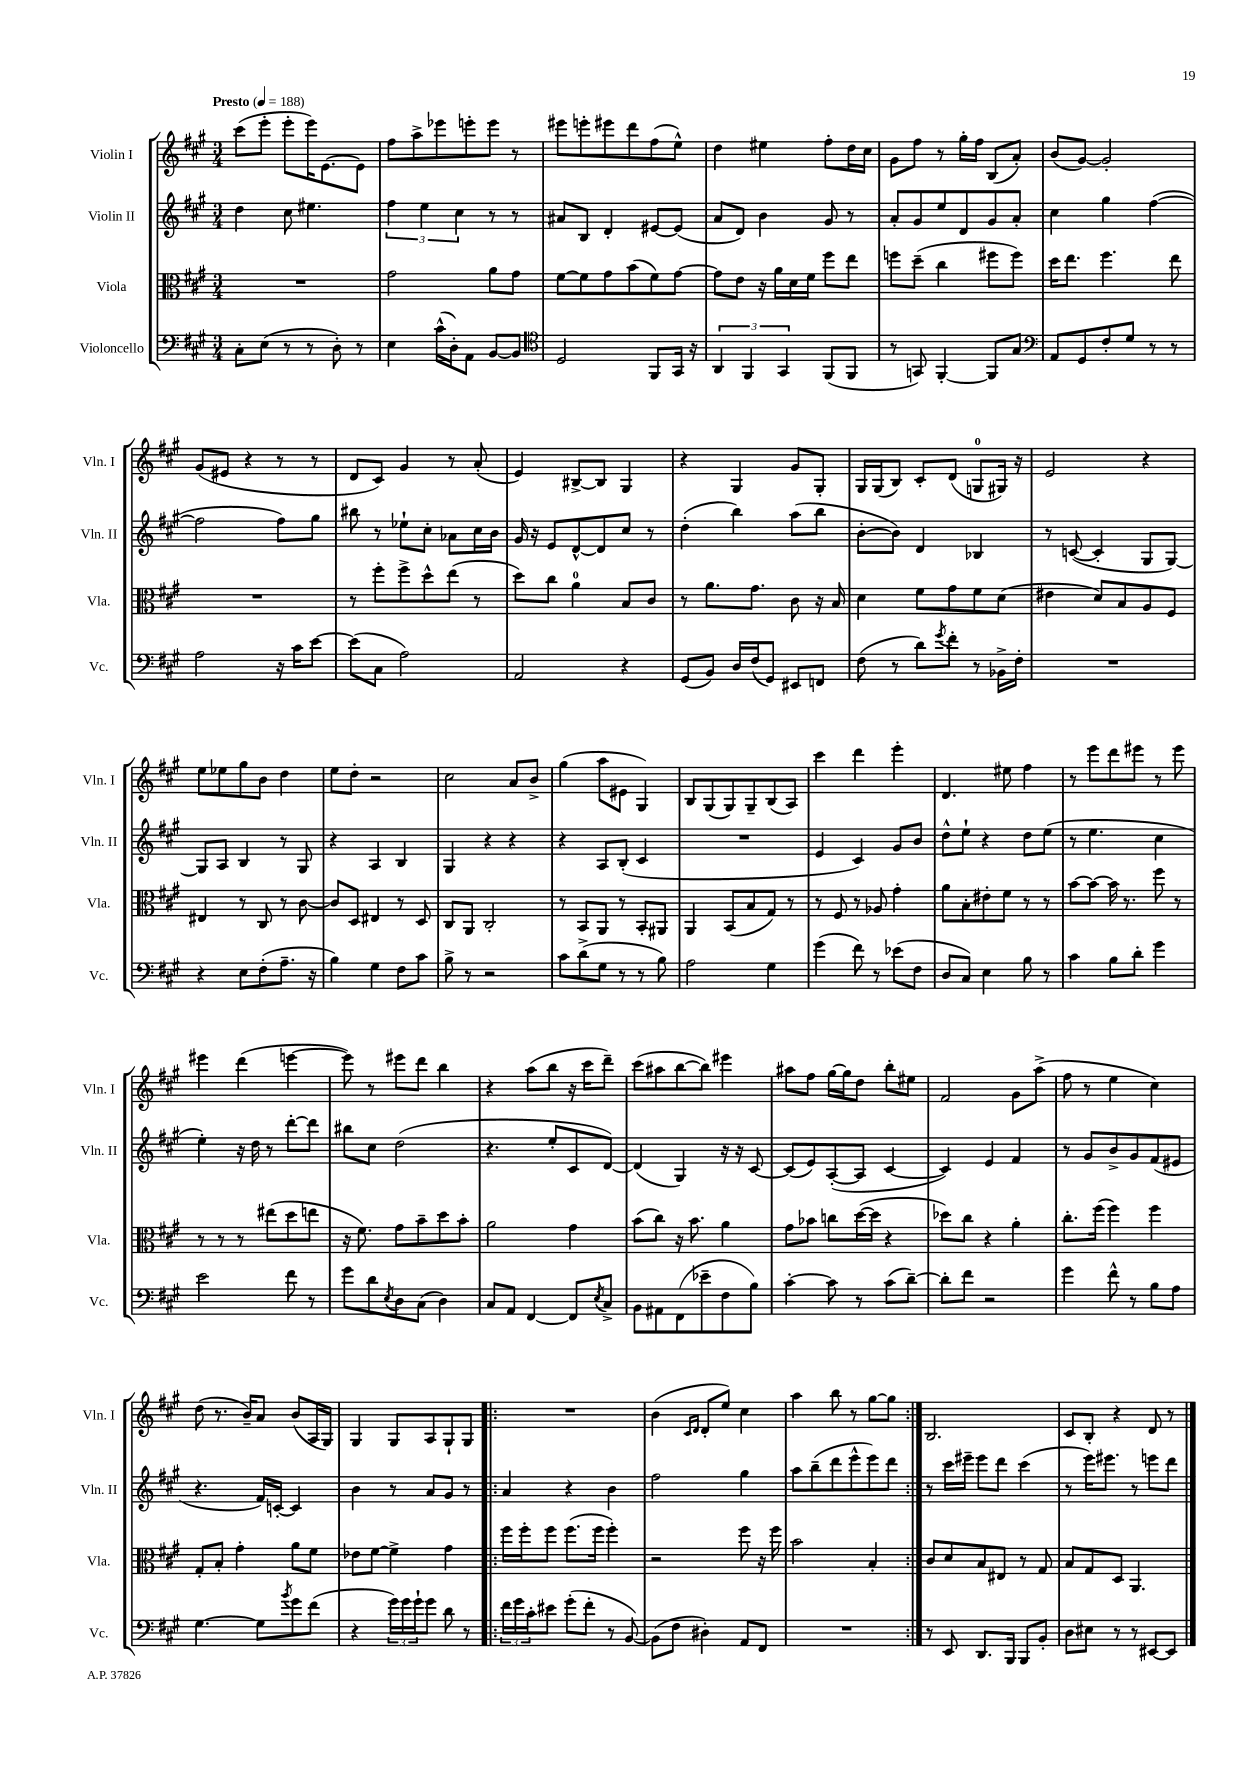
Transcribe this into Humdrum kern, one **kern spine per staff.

**kern	**kern	**kern	**kern
*staff4	*staff3	*staff2	*staff1
*clefF4	*clefC3	*clefG2	*clefG2
*k[f#c#g#]	*k[f#c#g#]	*k[f#c#g#]	*k[f#c#g#]
*M3/4	*M3/4	*M3/4	*M3/4
*MM188	*MM188	*MM188	*MM188
8C#'	2.r	4dd	(8ccc#
(8E	.	.	8eee'
8r	.	8cc#	8eee'
8r	.	4.ee#	16eee)
.	.	.	[8.e
8D')	.	.	.
8r	.	.	8e]
=	=	=	=
4E	2g#	6ff#	8ff#
.	.	.	8aa^
.	.	6ee	.
(16c#^^	.	.	8eee-
16D')	.	.	.
.	.	6cc#	.
8AA	.	.	8eee'
[8BB	8a	8r	8eee
8BB]	8g#	8r	8r
=	=	=	=
*clefC4	*	*	*
2D	[8f#	8a#	8eee#
.	8f#]	8B	8eee'
.	8g#	4d'	8eee#
.	(8b	.	8ddd
8FF#	8f#)	[8e#	(8ff#
16GG#	[8g#	(8e#]	8ee^^)
16r	.	.	.
=	=	=	=
6AA	8g#]	8a	4dd
.	8e	8d)	.
6FF#	.	.	.
.	16r	4b	4ee#
.	16a	.	.
6GG#	.	.	.
.	16d	.	.
.	16f#	.	.
(8FF#	8ff#	8g#	8ff#'
8FF#	8ee	8r	16dd
.	.	.	16cc#
=	=	=	=
8r	8ff	8a'	8g#
8GG)	(8dd~	8g#	8ff#
[4FF#'	4cc#	8ee	8r
.	.	8d	16gg#'
.	.	.	16ff#
8FF#]	8ff#	8g#	(8B
8G#	8ff#)	8a'	8a')
=	=	=	=
*clefF4	*	*	*
8AA	16dd	4cc#	(8b
.	8.ee	.	.
8GG#	.	.	[8g#)
8F#'	4.ff#	4gg#	2g#']
8G#	.	.	.
8r	.	([4ff#	.
8r	8ee	.	.
=	=	=	=
2A	2.r	2ff#]	(8g#
.	.	.	8e#
.	.	.	4r
16r	.	8ff#)	8r
16c#	.	.	.
[8e	.	8gg#	8r
=	=	=	=
(8e]	8r	8bb#	8d
8C#	8ff#'	8r	8c#)
2A)	8ff#^	8ee-`	4g#
.	8dd^^	8cc#'	.
.	(8ee	8a-	8r
.	8r	16cc#	(8a'
.	.	16b	.
=	=	=	=
2AA	8dd)	16g#	4e)
.	.	16r	.
.	8cc#	8e	.
.	4a	[8d^^	[8B#^
.	.	8d]	8B#]
4r	8B	8cc#	4G#
.	8c#	8r	.
=	=	=	=
(8GG#	8r	(4dd'	4r
8BB)	8.a	.	.
16D	.	4bb)	4G#
(16F#	8.g#	.	.
8GG#)	.	.	.
8EE#	8c#	(8aa	8g#
8FF	16r	8bb	8G#'
.	16B	.	.
=	=	=	=
(8F#	4d	[8b'	16G#
.	.	.	(16G#
8r	.	8b])	8B)
8d)	8f#	4d	8c#'
8qg#	.	.	.
8f#'	8g#	.	(8d
8r	8f#	4B-	8G
16BB-^	(8d	.	16G#)
16F#'	.	.	16r
=	=	=	=
2.r	4e#	8r	2e
.	.	([8c	.
.	8d)	4c']	.
.	8B	.	.
.	8A	8G#	4r
.	8F#	[8G#)	.
=	=	=	=
4r	4E#	8G#]	8ee
.	.	8A	8ee-
8E	8r	4B	8gg#
(8F#'	8C#	.	8b
8.A~	8r	8r	4dd
.	[8c#	8G#	.
16r	.	.	.
=	=	=	=
4B)	8c#]	4r	8ee
.	8D	.	8dd'
4G#	4E#	4A	2r
8F#	8r	4B	.
8c#	8D	.	.
=	=	=	=
8B^	8C#	4G#	2cc#
8r	8AA	.	.
2r	2C#'	4r	.
.	.	4r	8a
.	.	.	8b^
=	=	=	=
8c#	8r	4r	(4gg#
(8d^	8BB	.	.
8G#	8AA	8A	8aa
8r	8r	(8B'	8e#
8r	8BB'	4c#	4G#)
8B)	8AA#	.	.
=	=	=	=
2A	4AA	2.r	8B
.	.	.	(8G#
.	(8BB	.	8G#)
.	8B	.	8G#~
4G#	8G#)	.	(8B
.	8r	.	8A)
=	=	=	=
(4g#	8r	4e	4ccc#
.	8F#	.	.
8f#)	8r	4c#)	4ddd
8r	8A-	.	.
(8e-	4g#'	8g#	4eee'
8F#	.	8b	.
=	=	=	=
8D	8a	8dd^^	4.d
8C#)	8B'	8ee`	.
4E	8e#'	4r	.
.	8f#	.	8ee#
8B	8r	8dd	4ff#
8r	8r	(8ee	.
=	=	=	=
4c#	[8b	8r	8r
.	8b_	4.ee	8eee
8B	16b]	.	8ddd
.	8.r	.	.
8d'	.	.	8eee#
4g#	8ff#	4cc#	8r
.	8r	.	8eee#
=	=	=	=
2e	8r	4ee')	4eee#
.	8r	.	.
.	8r	16r	(4ddd
.	.	16dd	.
.	(8ee#	8r	.
8f#	8dd	[8ddd'	[4eee
8r	8ee	8ddd]	.
=	=	=	=
8g#	16r	8bb#	8eee])
.	8.f#)	.	.
8d	.	8cc#	8r
8qE	.	.	.
8D	8g#	(2dd	8eee#
(8C#	8b~	.	8ddd
4D)	8dd	.	4bb
.	8b'	.	.
=	=	=	=
8C#	2a	4.r	4r
8AA	.	.	.
[4FF#	.	.	(8aa
.	.	8ee'	8bb
8FF#]	4g#	8c#	16r
.	.	.	16ccc#
8qE	.	.	.
8C#^	.	[8d)	8ddd~)
=	=	=	=
8BB	(8b	(4d]	(8ccc#
8AA#	8cc#)	.	8aa#
(8FF#	16r	4G#)	[8bb
.	8.b	.	.
8e-~	.	.	8bb])
8F#	4a	16r	4eee#
.	.	16r	.
8B)	.	[8c#	.
=	=	=	=
[4c#'	8g#	(8c#]	8aa#
.	8b-	8e)	8ff#
8c#]	8cc	([8A'	[16gg#
.	.	.	16gg#]
8r	([16dd	8A]	8dd
.	16dd]	.	.
(8c#	4r	[4c#	8bb'
[8d~)	.	.	8ee#
=	=	=	=
8d']	8dd-)	4c#])	2f#
8f#	8cc#	.	.
2r	4r	4e	.
.	4a'	4f#	8g#
.	.	.	(8aa^
=	=	=	=
4g#	8.cc#'	8r	8ff#
.	.	8g#	8r
.	(16ff#	.	.
8f#^^	4ff#)	8b^	4ee
8r	.	8g#	.
8B	4ff#	(8f#	4cc#)
8A	.	8e#	.
=	=	=	=
[4.G#	8G#'	4.r	(8dd
.	8B'	.	8.r
.	4g#'	.	.
.	.	.	16b~)
8G#]	.	16f#)	8a
.	.	[16c'	.
8qb	.	.	.
8g#	8a	4c]	(8b
(8f#	8f#	.	16A
.	.	.	16G#)
=	=	=	=
4r	8e-	4b	4G#
.	[8f#	.	.
24g#)	4f#^]	8r	8G#
24g#	.	.	.
24g#`	.	.	.
8g#	.	8a	8A
8d	4g#	8g#	8G#`
8r	.	8r	8G#
=!|:	=!|:	=!|:	=!|:
24f#	16ff#	4a	2.r
24g#	.	.	.
.	16ff#'	.	.
24c#'	.	.	.
8e#	8ff#	.	.
(8g#'	(8.ff#	4r	.
8f#'	.	.	.
.	16ff#	.	.
8r	4ff#')	4b	.
[8BB)	.	.	.
=	=	=	=
(8BB]	2r	2ff#	(4b
8F#	.	.	.
.	.	.	16qqc#
.	.	.	16qqd
4D#')	.	.	8d'
.	.	.	8ee)
8AA	8ff#	4gg#	4cc#
8FF#	16r	.	.
.	16ff#	.	.
=	=	=	=
2.r	2b	8aa	4aa
.	.	(8bb~	.
.	.	8ddd	8bb
.	.	8eee^^	8r
.	4B'	8eee)	[8gg#
.	.	8ddd	8gg#]
=:|!	=:|!	=:|!	=:|!
8r	8c#	8r	2.B
8EE	8d	16ccc#	.
.	.	16eee#~	.
8.DD	8B	8eee#	.
.	8E#	8ddd	.
16BBB	.	.	.
8BBB	8r	(4ccc#	.
8BB'	8G#	.	.
=	=	=	=
8D	8B	8r	8c#
8E#	8G#	16eee)	8B'
.	.	8.eee#	.
8r	8D	.	4r
8r	4.AA	8r	.
[8EE#	.	8eee	8d
8EE#]	.	8ddd	8r
==	==	==	==
*-	*-	*-	*-
